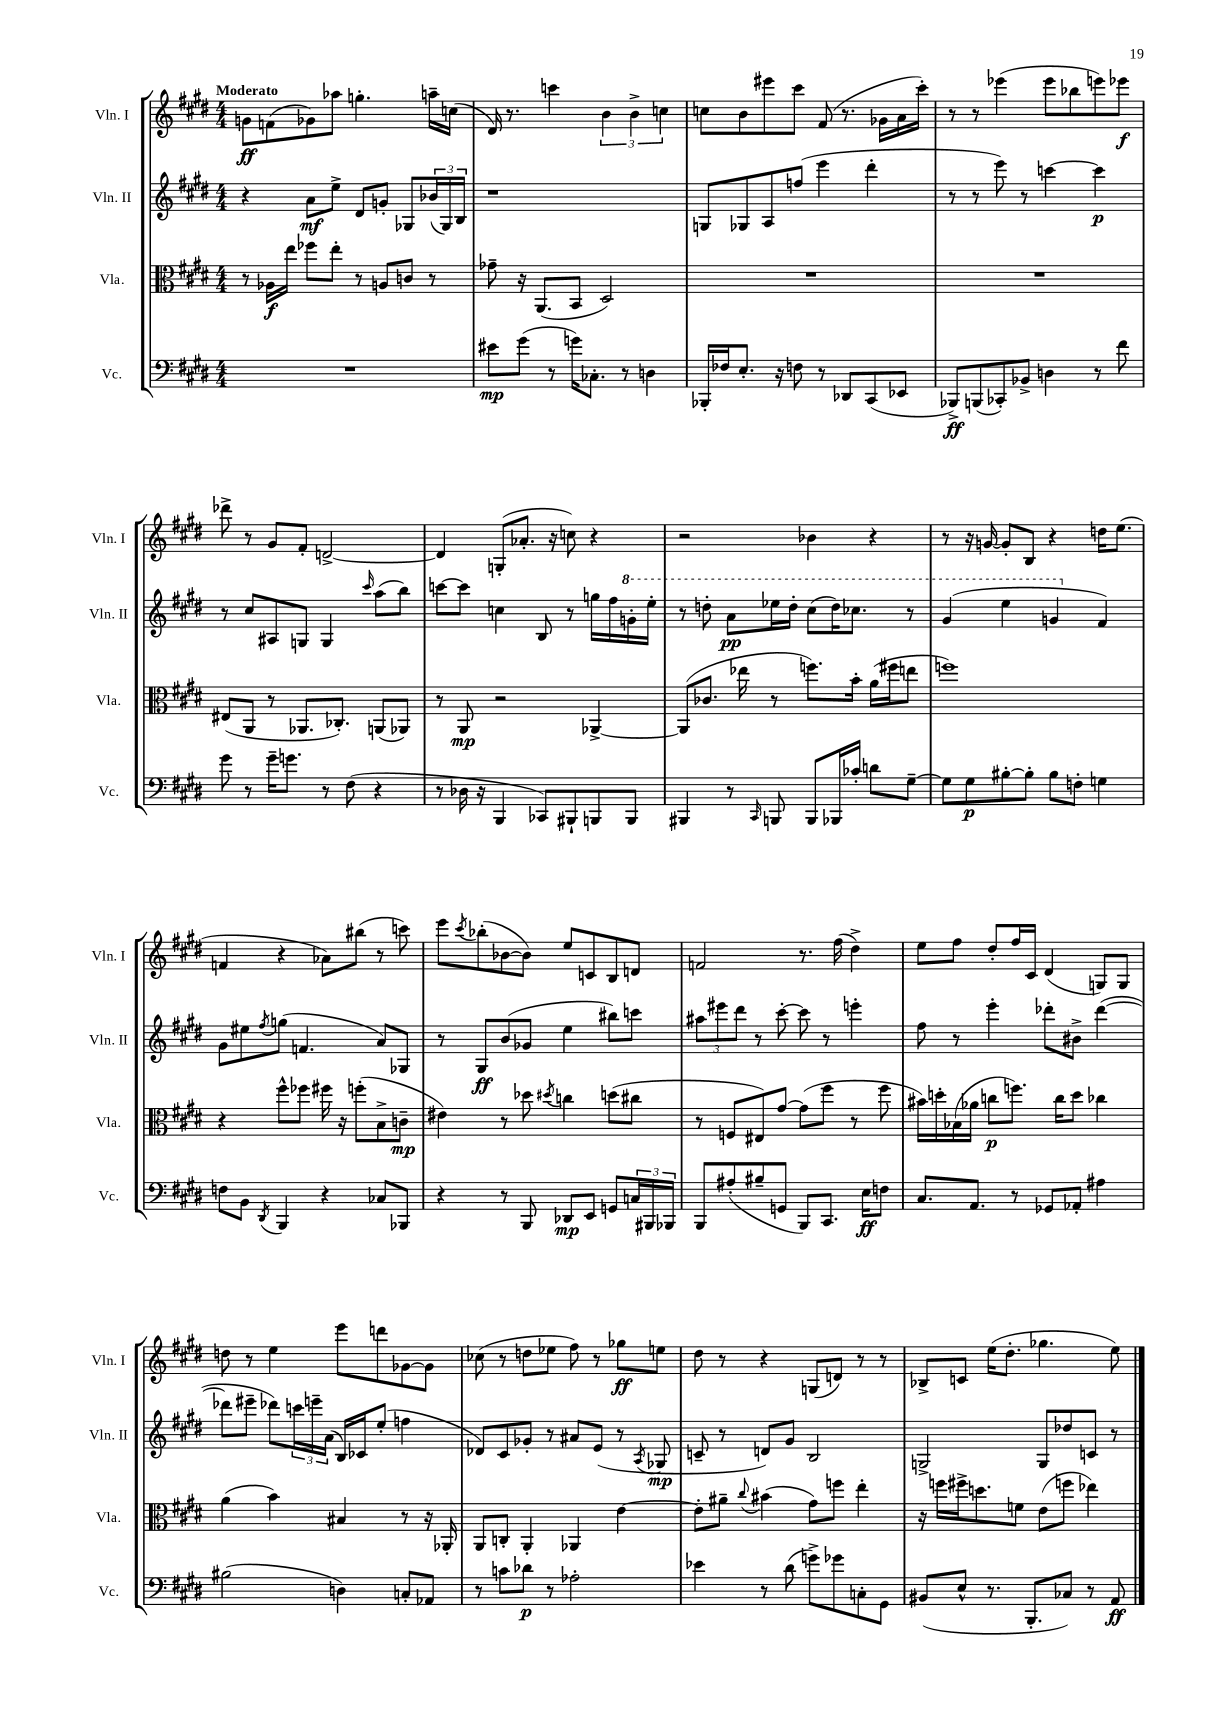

**kern	**kern	**kern	**kern
*staff4	*staff3	*staff2	*staff1
*clefF4	*clefC3	*clefG2	*clefG2
*k[f#c#g#d#]	*k[f#c#g#d#]	*k[f#c#g#d#]	*k[f#c#g#d#]
*M4/4	*M4/4	*M4/4	*M4/4
1r	8r	4r	8g
.	16A-	.	(8f
.	16ee	.	.
.	8ff-	8a	8g-)
.	8ee'	8ee^	8aa-
.	8r	8d#	4.gg'
.	8A	8g'	.
.	8c	8G-	.
.	8r	(24b-	16aa~
.	.	24G-)	.
.	.	.	(16cc
.	.	24B	.
=	=	=	=
8e#	8g-~	1r	16d#)
.	.	.	8.r
(8g#	16r	.	.
.	(8.AA	.	.
8r	.	.	4ccc
16g)	8BB	.	.
8.C-'	.	.	.
.	2D#)	.	6b
8r	.	.	.
.	.	.	6b^
4D	.	.	.
.	.	.	6cc
=	=	=	=
16BBB-'	1r	8G	8cc
16F-	.	.	.
8.E'	.	8G-	8b
.	.	8A	8eee#
16r	.	.	.
8F	.	(8ff	8ccc#
8r	.	4eee	(8f#
8DD-	.	.	8.r
(8CC#	.	4ddd#'	.
.	.	.	16g-
8EE-	.	.	16a
.	.	.	16ccc#')
=	=	=	=
8BBB-^)	1r	8r	8r
(8BBB	.	8r	8r
8CC-')	.	8eee)	(4eee-
8BB-^	.	8r	.
4D	.	[4ccc	8eee-
.	.	.	8bb-
8r	.	4ccc]	8eee)
8f#	.	.	8eee-
=	=	=	=
8g#	(8E#	8r	8ddd-^
8r	8AA	8cc#	8r
16g#~	8r	8A#	8g#
8.g	.	.	.
.	8.AA-	8G	8f#'
8r	.	4G	[2d^
.	8.C-')	.	.
(8F#	.	.	.
.	.	16qqccc#	.
4r	(8AA	(8aa	.
.	8AA-)	8bb)	.
=	=	=	=
8r	8r	[8ccc	4d]
16D-	8AA	8ccc]	.
16r	.	.	.
4BBB	2r	4cc	(8G'
.	.	.	8.a-'
8CC-)	.	8B	.
.	.	.	16r
8BBB#`	.	8r	8cc)
8BBB	[4AA-^	16gg	4r
.	.	16ff#	.
8BBB	.	16gg'	.
.	.	16eee'	.
=	=	=	=
4BBB#	(8AA-]	8r	2r
.	8.c-	8ddd'	.
8r	.	8aa	.
.	16ee-	.	.
16qqCC#	.	.	.
8BBB	8r	16eee-	.
.	.	16ddd'	.
8BBB	8.ff)	(8ccc#	4b-
16BBB-	.	16ddd)	.
16c-'	16b'	8.ccc-	.
8d	(16a	.	4r
.	16ff#	.	.
[8G#~	8ee	8r	.
=	=	=	=
8G#]	1ff)	(4gg#	8r
8G#	.	.	16r
.	.	.	[16g
[8B#'	.	4eee	8g']
8B#']	.	.	8B
8B#	.	4gg	4r
8F'	.	.	.
4G	.	4f#)	16dd
.	.	.	(8.ee
=	=	=	=
8F	4r	8g#	4f
8BB	.	8ee#	.
8qDD#	.	8qff#	.
4BBB	8ff#^^	(8gg	4r
.	8ff-	4.f	.
4r	16ff#	.	8a-)
.	16r	.	.
.	(8ff'	.	(8bb#
8C-	8B^	8a)	8r
8BBB-	8c~	8G-	8ccc)
=	=	=	=
4r	4e#)	8r	8eee
.	.	.	8qccc#
.	.	8G#	(8bb-'
8r	8r	(8b	[8b-
8BBB	8dd-	8g-	8b-])
.	8qdd#	.	.
8DD-	4cc	4ee	8ee
8EE	.	.	8c
8GG	(8dd	8bb#)	8B
24C	8cc#	8ccc	8d
24BBB#	.	.	.
24BBB-	.	.	.
=	=	=	=
8BBB	8r	12aa#	2f
.	.	12eee#	.
(8A#'	8F	.	.
.	.	12ddd#	.
8B#~	8E#)	8r	.
8GG	[8g#	[8ccc#'	.
8BBB)	(8g#]	8ccc#]	8.r
8.CC#	8ff#	8r	.
.	.	.	(16ff#
.	8r	4eee'	4dd#^)
16E	.	.	.
8F	8ff#	.	.
=	=	=	=
8.C#	16b#)	8ff#	8ee
.	16dd'	.	.
.	(16B-	8r	8ff#
8.AA	16a-	.	.
.	8cc	4eee'	8dd#'
8r	8.ff)	.	16ff#
.	.	.	16c#
8GG-	.	8ddd-'	(4d#
.	16cc	.	.
8AA-'	8dd	8b#^	.
4A#	4cc-	([4ddd-	8G)
.	.	.	8G
=	=	=	=
(2B#	(4a	8ddd-]	8dd
.	.	8eee#~	8r
.	4b)	8ddd-)	4ee
.	.	24ccc	.
.	.	24eee~	.
.	.	(24a	.
4D)	4B#	16B)	8eee
.	.	16c-	.
.	.	(8ee'	8ddd
8C'	8r	4ff	[8g-
8AA-	16r	.	8g-]
.	16AA-'	.	.
=	=	=	=
8r	8AA	8d-)	(8cc-
8c	8C'	8c#	8r
8d-	4AA'	8g-'	8dd
8r	.	8r	8ee-
2A-'	4AA-	8a#	8ff#)
.	.	(8e	8r
.	[4e	8r	8gg-
.	.	8qA	.
.	.	8G-	8ee
=	=	=	=
4e-	8e']	8c~	8dd#
.	8a#~	8r	8r
.	8qqcc#	.	.
8r	(4b#	8d)	4r
(8d#	.	8g#	.
8g^)	8g#)	2B	(8G
8g-	8ff	.	8d)
8C'	4ee'	.	8r
8GG#	.	.	8r
=	=	=	=
(8BB#	16r	2G^	8B-^
.	16ff	.	.
8E^^	16ff#^	.	8c
.	8.dd	.	.
8.r	.	.	(16ee
.	.	.	8.dd#'
.	8f	.	.
8.BBB'	.	.	.
.	(8e	8G	4.gg-
8C-)	8ff	8dd-	.
8r	4ee-)	8c	.
8AA	.	8r	8ee)
==	==	==	==
*-	*-	*-	*-
